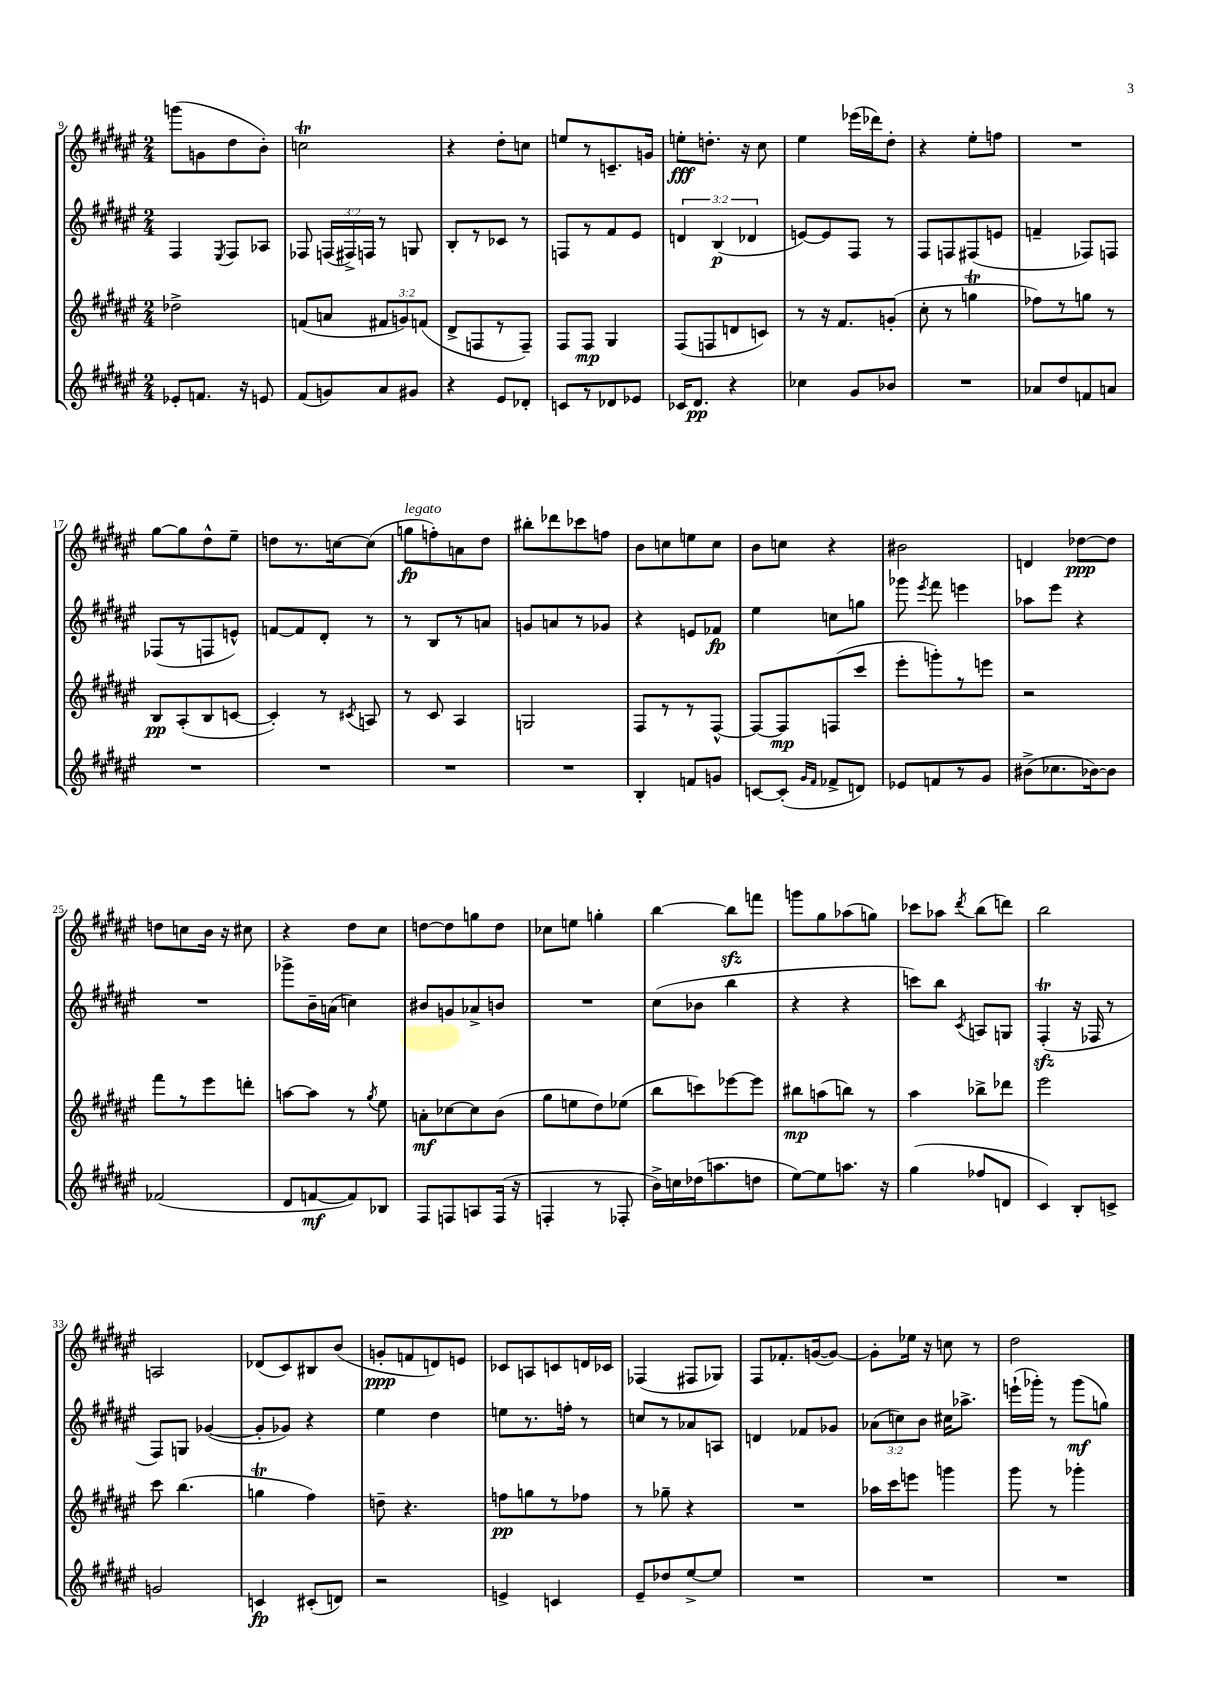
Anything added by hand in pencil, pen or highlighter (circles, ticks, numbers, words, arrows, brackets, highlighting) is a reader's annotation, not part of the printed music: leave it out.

**kern	**kern	**kern	**kern
*staff4	*staff3	*staff2	*staff1
*clefG2	*clefG2	*clefG2	*clefG2
*k[f#c#g#d#a#e#]	*k[f#c#g#d#a#e#]	*k[f#c#g#d#a#e#]	*k[f#c#g#d#a#e#]
*M2/4	*M2/4	*M2/4	*M2/4
8e-'	2dd-^	4F#	(8ggg
8.f	.	.	8g
.	.	8qE#	.
.	.	8F#	8dd#
16r	.	.	.
8e	.	8A-	8b')
=	=	=	=
(8f#	(8f	8F-	2cc
8g)	8a	(24F	.
.	.	24F#^)	.
.	.	24F	.
8a#	12f#	8r	.
.	12g)	.	.
8g#	.	8G	.
.	(12f	.	.
=	=	=	=
4r	8d#^	8B'	4r
.	8F	8r	.
8e#	8r	8c-	8dd#'
8d-'	8F~)	8r	8cc
=	=	=	=
8c	8F#	8F	8ee
8r	8F#	8r	8r
8d-	4G#	8f#	8.c~
8e-	.	8e#	.
.	.	.	16g
=	=	=	=
16c-	(8F#	6d	8ee'
8.d#	.	.	.
.	8F	.	8.dd'
.	.	(6B	.
4r	8d	.	.
.	.	.	16r
.	.	6d-	.
.	8c)	.	8cc#
=	=	=	=
4cc-	8r	[8e)	4ee#
.	16r	8e]	.
.	8.f#	.	.
8g#	.	8F#	(16eee-
.	.	.	16ddd-)
8b-	(8g'	8r	8dd#'
=	=	=	=
2r	8cc#'	8F#	4r
.	8r	8F	.
.	4gg	(8F#	8ee#'
.	.	8e	8ff
=	=	=	=
8a-	8ff-)	4f~	2r
8dd#	8r	.	.
8f	8gg	8F-)	.
8a	8r	8F	.
=	=	=	=
2r	8B	(8F-	[8gg#
.	(8A#'	8r	8gg#]
.	8B	8F	8dd#^^
.	[8c	8e^^)	8ee#~
=	=	=	=
2r	4c'])	[8f	8dd
.	.	8f]	8.r
.	8r	8d#'	.
.	.	.	[16cc
.	8qc#	.	.
.	8A	8r	(8cc]
=	=	=	=
2r	8r	8r	8gg
.	8c#	8B	8ff')
.	4A#	8r	8a
.	.	8a	8dd#
=	=	=	=
2r	2G	8g	8bb#'
.	.	8a	8ddd-
.	.	8r	8ccc-
.	.	8g-	8ff
=	=	=	=
4B'	8F#	4r	8b
.	8r	.	8cc
8f	8r	8e	8ee
8g	[8F#^^	8f-	8cc
=	=	=	=
[8c	8F#_	4ee#	8b
(8c']	8F#]	.	8cc
16qqg#	.	.	.
16qqf#	.	.	.
8f-^	(8F	8cc	4r
8d)	8ccc#	8gg	.
=	=	=	=
8e-	8eee#'	8ggg-	2b#
.	.	8qeee#	.
8f	8ggg')	8fff#	.
8r	8r	4eee	.
8g#	8eee	.	.
=	=	=	=
(8b#^	2r	8aa-	4d
8.cc-	.	8eee#	.
.	.	4r	[8dd-
[16b-)	.	.	.
8b-]	.	.	8dd-]
=	=	=	=
(2f-	8fff#	2r	8dd
.	8r	.	8cc
.	8eee#	.	16b
.	.	.	16r
.	8ddd'	.	8cc#
=	=	=	=
8d#	[8aa	8ggg-^	4r
[8f	8aa]	16b~	.
.	.	(16a	.
8f])	8r	4cc)	8dd#
.	8qgg#	.	.
8B-	8ee#	.	8cc#
=	=	=	=
8F#	8a'	8b#	[8dd
8F	[8cc-	8g	8dd]
8A	8cc-]	8a-^	8gg
(16F	(8b	8b	8dd
16r	.	.	.
=	=	=	=
4F'	8gg#	2r	8cc-
.	8ee	.	8ee
8r	8dd#)	.	4gg'
8F-'	(8ee-	.	.
=	=	=	=
16b^)	8bb	(8cc#	[4bb
16cc	.	.	.
(16dd-	8ccc)	8b-	.
8.aa	.	.	.
.	[8eee-	4bb	8bb]
8dd	8eee-]	.	8fff
=	=	=	=
[8ee#)	8bb#	4r	8ggg
8ee#]	(8aa	.	8gg#
8.aa	8bb)	4r	(8aa-
.	8r	.	8gg)
16r	.	.	.
=	=	=	=
(4gg#	4aa#	8ccc)	8ccc-
.	.	8bb	8aa-
.	.	8qc#	8qddd#
8ff-	8bb-^	8A	(8bb
8d	8ddd-	8G	8ddd)
=	=	=	=
4c#)	2eee#	(4F#'	2bb
8B'	.	16r	.
.	.	16F-	.
8c^	.	8r	.
=	=	=	=
2g	8ccc#	8F#)	2A
.	(4.bb	8G	.
.	.	([4g-	.
=	=	=	=
4c	4gg	8g-']	(8d-
.	.	8g-)	8c#)
(8c#'	4ff#)	4r	8B#
8d)	.	.	(8b
=	=	=	=
2r	8dd~	4ee#	8g'
.	4.r	.	8f
.	.	4dd#	8d)
.	.	.	8e
=	=	=	=
4e^	8ff	8ee	8c-
.	8gg	8.r	8A
4c	8r	.	8c
.	.	16ff'	.
.	8ff-	8r	16d
.	.	.	16c-
=	=	=	=
8e#~	8r	8cc	(4F-
8dd-	8gg-~	8r	.
[8ee#^	4r	8a-	8F#
8ee#]	.	8A	8G-)
=	=	=	=
2r	2r	4d	8F#
.	.	.	8.f-'
.	.	8f-	.
.	.	.	([16g
.	.	8g-	8g_)
=	=	=	=
2r	16aa-	(12a-	8g']
.	16ccc#	.	.
.	.	12cc)	.
.	8eee	.	16ee-
.	.	12b	.
.	.	.	16r
.	4ggg	16cc#	8cc
.	.	8.aa-^	.
.	.	.	8r
=	=	=	=
2r	8ggg#	(16eee`	2dd#
.	.	16ggg-')	.
.	8r	8r	.
.	4ggg-'	(8ggg-	.
.	.	8gg)	.
==	==	==	==
*-	*-	*-	*-
